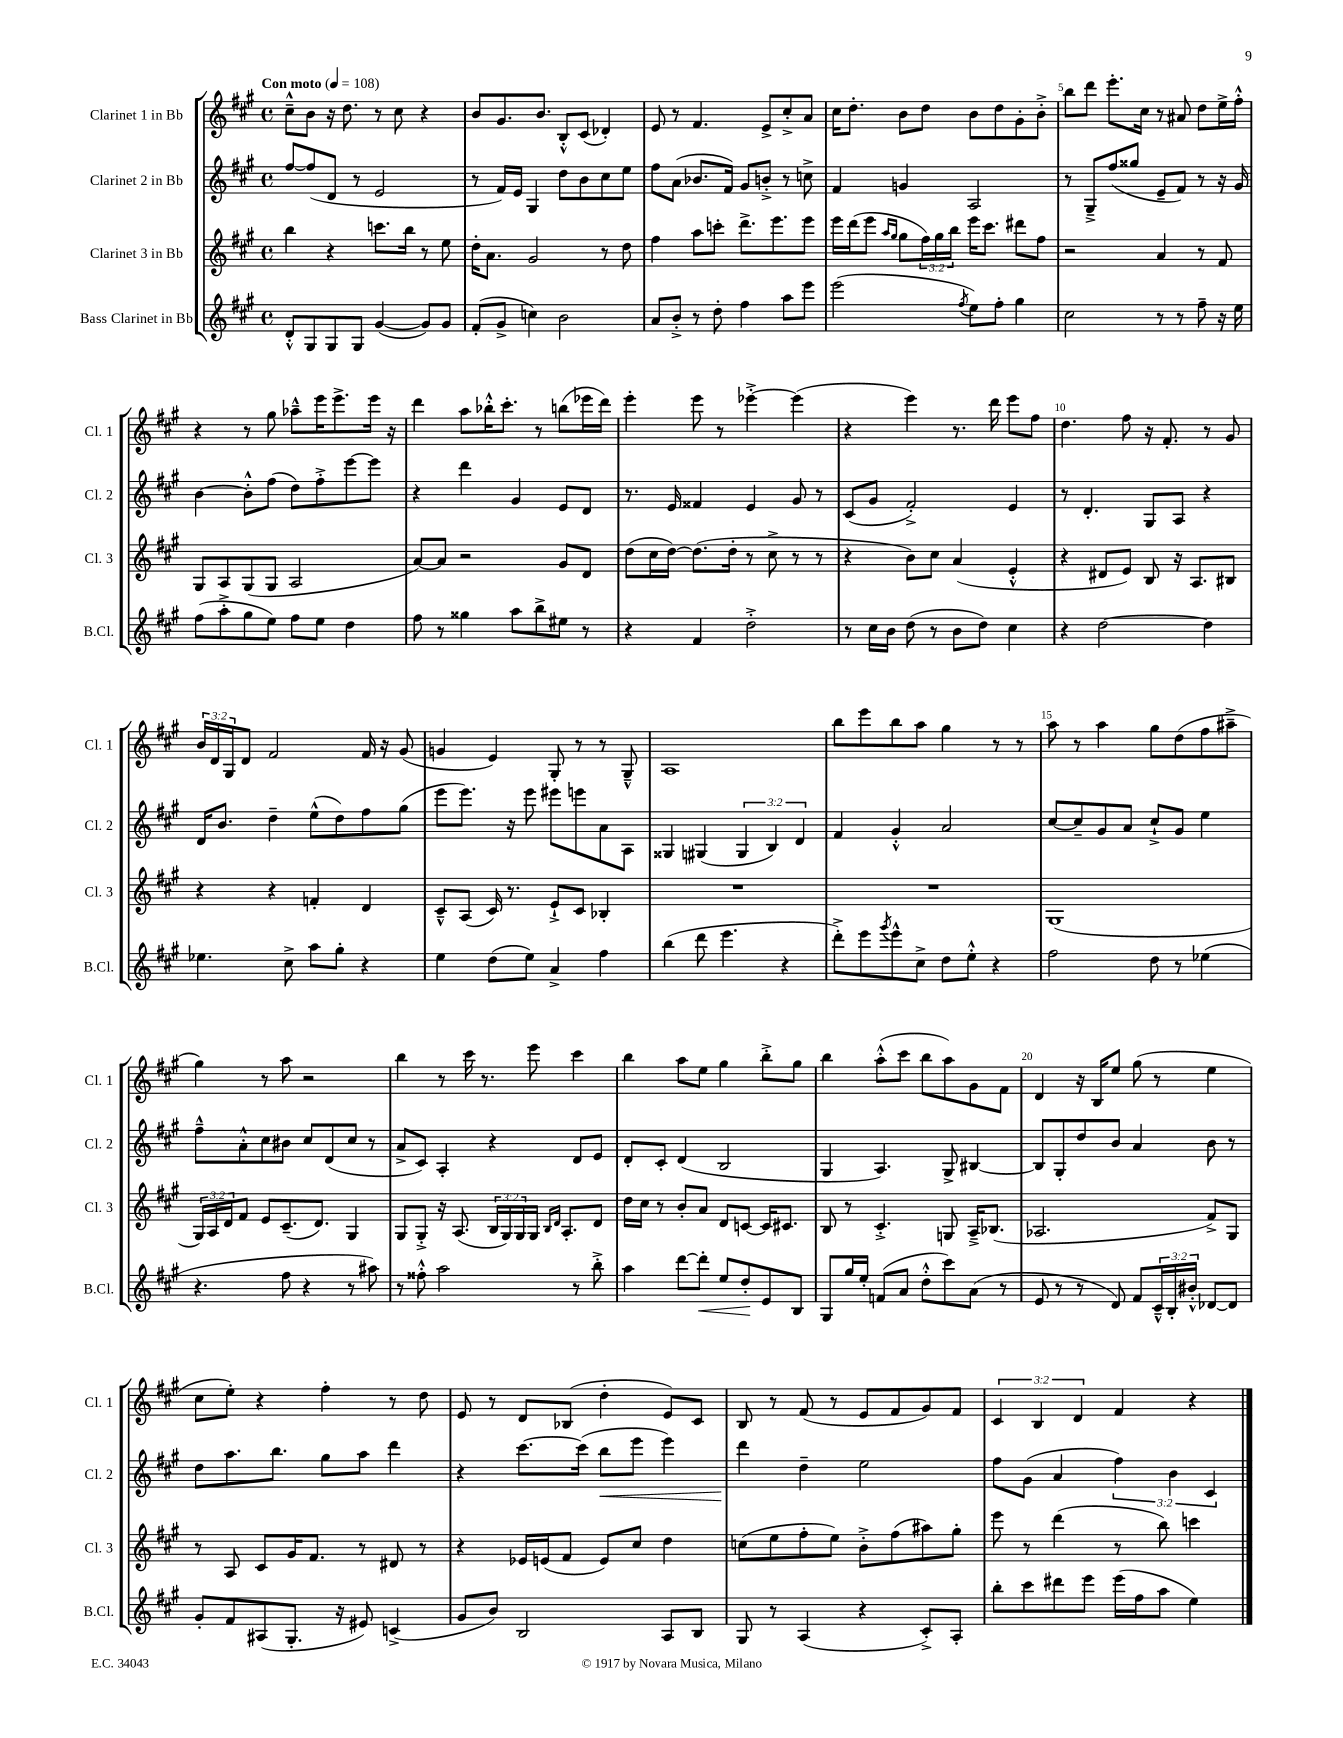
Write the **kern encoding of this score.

**kern	**kern	**kern	**kern
*staff4	*staff3	*staff2	*staff1
*clefG2	*clefG2	*clefG2	*clefG2
*k[f#c#g#]	*k[f#c#g#]	*k[f#c#g#]	*k[f#c#g#]
*M4/4	*M4/4	*M4/4	*M4/4
*met(c)	*met(c)	*met(c)	*met(c)
*MM108	*MM108	*MM108	*MM108
8d'^^	4bb	[8ff#	8cc#~^^
8G#	.	(8ff#]	8b
8G#	4r	8d	16r
.	.	.	8.dd
8G#	.	8r	.
([4g#	8.ccc	2e	8r
.	.	.	8cc#
.	16bb	.	.
8g#])	8r	.	4r
8g#	8ee	.	.
=	=	=	=
(8f#'	16dd'	8r	8b
.	8.a	.	.
8g#^	.	16f#)	8.g#
.	.	16e	.
4cc)	2g#	4G#	.
.	.	.	8.b
2b	.	8dd	8B'^^
.	.	8b	(8c#
.	8r	8cc#	4d-')
.	8dd	8ee	.
=	=	=	=
8a	4ff#	8ff#	8e
8b'^	.	(8a	8r
8r	8aa	8.b-	4.f#
8dd'	8ccc'	.	.
.	.	16f#)	.
4ff#	8.ddd^	8g#	.
.	.	8b'^	8e^
.	8.eee	.	.
8aa	.	8r	8cc#'^
8eee	8eee	8cc^	8a
=	=	=	=
(2eee	16eee	4f#	16cc#
.	(16ddd	.	8.dd'
.	8eee	.	.
.	16qqaa	.	.
.	16qqgg#	.	.
.	8gg#	4g	8b
.	24ff#)	.	8dd
.	24gg#	.	.
.	24bb	.	.
8qff#	.	.	.
8ee)	16eee	2A	8b
.	8.ccc#	.	.
8ff#'	.	.	8dd
4gg#	8ddd#	.	8g#'
.	8ff#	.	8b'^
=	=	=	=
2cc#	2r	8r	8bb
.	.	8G#~^	8ddd
.	.	(8ff#	8.eee'
.	.	8gg##	.
.	.	.	16cc#
8r	4a	8e~	8r
8r	.	8f#)	8a#
8ff#~	8r	8r	8dd
16r	8f#	16r	16ee^
16ee	.	16g#	16ff#'^^
=	=	=	=
(8ff#	8G#	[4b	4r
8aa'^	8A	.	.
8gg#	(8G#	8b'^^]	8r
8ee)	8G#	(8ff#	8gg#
8ff#	2A	8dd)	8aa-~^^
8ee	.	8ff#'^	16eee
.	.	.	8.eee^
4dd	.	[8eee	.
.	.	8eee]	16eee
.	.	.	16r
=	=	=	=
8ff#	[8a)	4r	4ddd
8r	8a]	.	.
4gg##	2r	4ddd	8aa
.	.	.	16bb-'^^
.	.	.	8.ccc#'
8aa	.	4g#	.
8bb^	.	.	8r
8ee#	8g#	8e	(8bb
8r	8d	8d	16eee-
.	.	.	16ddd)
=	=	=	=
4r	(8dd	8.r	4eee'
.	16cc#	.	.
.	[16dd)	16e	.
4f#	(8.dd]	4f##	8eee
.	.	.	8r
.	16dd'	.	.
2dd'^	8r	4e	[4eee-'^
.	8cc#^	.	.
.	8r	8g#	(4eee-]
.	8r	8r	.
=	=	=	=
8r	4r	(8c#	4r
16cc#	.	8g#	.
16b	.	.	.
(8dd	8b)	2f#'^)	4eee)
8r	8cc#	.	.
8b	(4a	.	8.r
8dd)	.	.	.
.	.	.	16ddd
4cc#	4e'^^	4e	8eee
.	.	.	8ff#
=	=	=	=
4r	4r	8r	4.dd
.	.	4.d'	.
[2dd	8d#	.	.
.	8e)	.	8ff#
.	8B	8G#	16r
.	.	.	8.f#'
.	16r	8A	.
.	8.A	.	.
4dd]	.	4r	8r
.	8B#	.	8g#
=	=	=	=
4.ee-	4r	16d	24b
.	.	.	24d
.	.	8.b	.
.	.	.	24G#
.	.	.	8d
.	4r	4dd~	2f#
8cc#^	.	.	.
8aa	4f'	(8ee^^	.
8gg#'	.	8dd)	.
4r	4d	8ff#	16f#
.	.	.	16r
.	.	(8gg#	(8g#
=	=	=	=
4ee	8c#~^^	8eee	4g
.	(8A	8.eee)	.
(8dd	16c#)	.	4e)
.	8.r	16r	.
8ee)	.	8eee	.
4a^	8e`^	8eee#	8G#'
.	8c#	8eee	8r
4ff#	4B-'	8a	8r
.	.	8A	8G#~^^
=	=	=	=
(4bb	1r	4G##	1A
8ddd	.	(4G#	.
4.eee	.	.	.
.	.	6G#	.
.	.	6B)	.
4r	.	.	.
.	.	6d	.
=	=	=	=
8ddd'^)	1r	4f#	8bb
8eee	.	.	8eee
8qggg#	.	.	.
8eee^^	.	4g#'^^	8bb
8cc#^	.	.	8aa
8dd	.	2a	4gg#
8ee'^^	.	.	.
4r	.	.	8r
.	.	.	8r
=	=	=	=
2ff#	(1G#	[8cc#	8aa
.	.	8cc#~]	8r
.	.	8g#	4aa
.	.	8a	.
8dd	.	8cc#`^	8gg#
8r	.	8g#	(8dd
(4ee-	.	4ee	8ff#
.	.	.	8aa#~^
=	=	=	=
4.r	24G#)	8ff#~^^	4gg#)
.	24A	.	.
.	24d	.	.
.	8f#	8a'^^	.
.	8e	8cc#	8r
8ff#	(8.c#~	8b#	8aa
4r	.	8cc#	2r
.	8.d)	.	.
.	.	(8d	.
8r	4G#	8cc#	.
8aa#)	.	8r	.
=	=	=	=
8r	8G#	8a^	4bb
8ff##'^^	8G#'^	8c#)	.
2aa	16r	4A'	8r
.	(8.A	.	.
.	.	.	16ccc#
.	.	.	8.r
.	24B	4r	.
.	24G#)	.	.
.	24G#	.	.
.	16G#	.	8eee
.	16qqB	.	.
.	16qqd	.	.
.	8.A'	.	.
8r	.	8d	4ccc#
8bb'^	8d	8e	.
=	=	=	=
4aa	16dd	8d'	4bb
.	16cc#	.	.
.	8r	8c#'	.
[8ddd	8b'	(4d	8aa
8ddd']	8a	.	8ee
8ee	8d	2B	4gg#
8dd'	[8c	.	.
8e	16c]	.	8bb'^
.	8.c#	.	.
8B	.	.	8gg#
=	=	=	=
8G#	8B	4G#	4bb
16gg#	8r	.	.
16ee'	.	.	.
(8f	4.c#'^	4.A)	(8aa'^^
8a	.	.	8ccc#
8dd'^^	.	.	8bb
8ccc#)	8G	8G#^	8aa)
(8a	16A~^	[4B#	8g#
.	(8.B-	.	.
8r	.	.	8f#
=	=	=	=
8e	2.A-	8B#]	4d
8r	.	8G#'	.
8r	.	8dd	16r
.	.	.	16B
8d)	.	8b	8ee
8f#	.	4a	(8gg#
24c#~^^	.	.	8r
24B'	.	.	.
24b#'^^	.	.	.
[8d-	8f#^)	8b	4ee
8d-]	8G#	8r	.
=	=	=	=
8g#'	8r	8dd	8cc#
8f#	8A	8.aa	8ee')
(8A#	8c#	.	4r
.	.	8.bb	.
8.G#'	16g#	.	.
.	8.f#	.	.
.	.	8gg#	4ff#'
16r	.	.	.
8e#)	8r	8aa	.
(4c^	8d#	4ddd	8r
.	8r	.	8dd
=	=	=	=
8g#	4r	4r	8e
8b)	.	.	8r
2B	16e-	[8.ccc#	8d
.	(16e	.	.
.	8f#	.	(8B-
.	.	(16ccc#]	.
.	8e)	8bb	4dd'
.	8cc#	8eee	.
8A	4dd	4eee)	8e)
8B	.	.	8c#
=	=	=	=
8G#	(8cc	4ddd	8B
8r	8ee	.	8r
(4A	8ff#'	4dd~	(8f#
.	8ee)	.	8r
4r	8b'^	2ee	8e
.	(8ff#	.	8f#
8c#'^)	8aa#)	.	8g#)
8A'	8gg#'	.	8f#
=	=	=	=
8bb'	8eee	8ff#	6c#
8ccc#	8r	(8g#	.
.	.	.	6B
8ddd#	(4ddd	4a	.
.	.	.	6d
8eee	.	.	.
(16eee	8r	6ff#)	4f#
16ff#	.	.	.
8aa	8bb)	.	.
.	.	6b	.
4ee)	4ccc	.	4r
.	.	6c#	.
==	==	==	==
*-	*-	*-	*-
